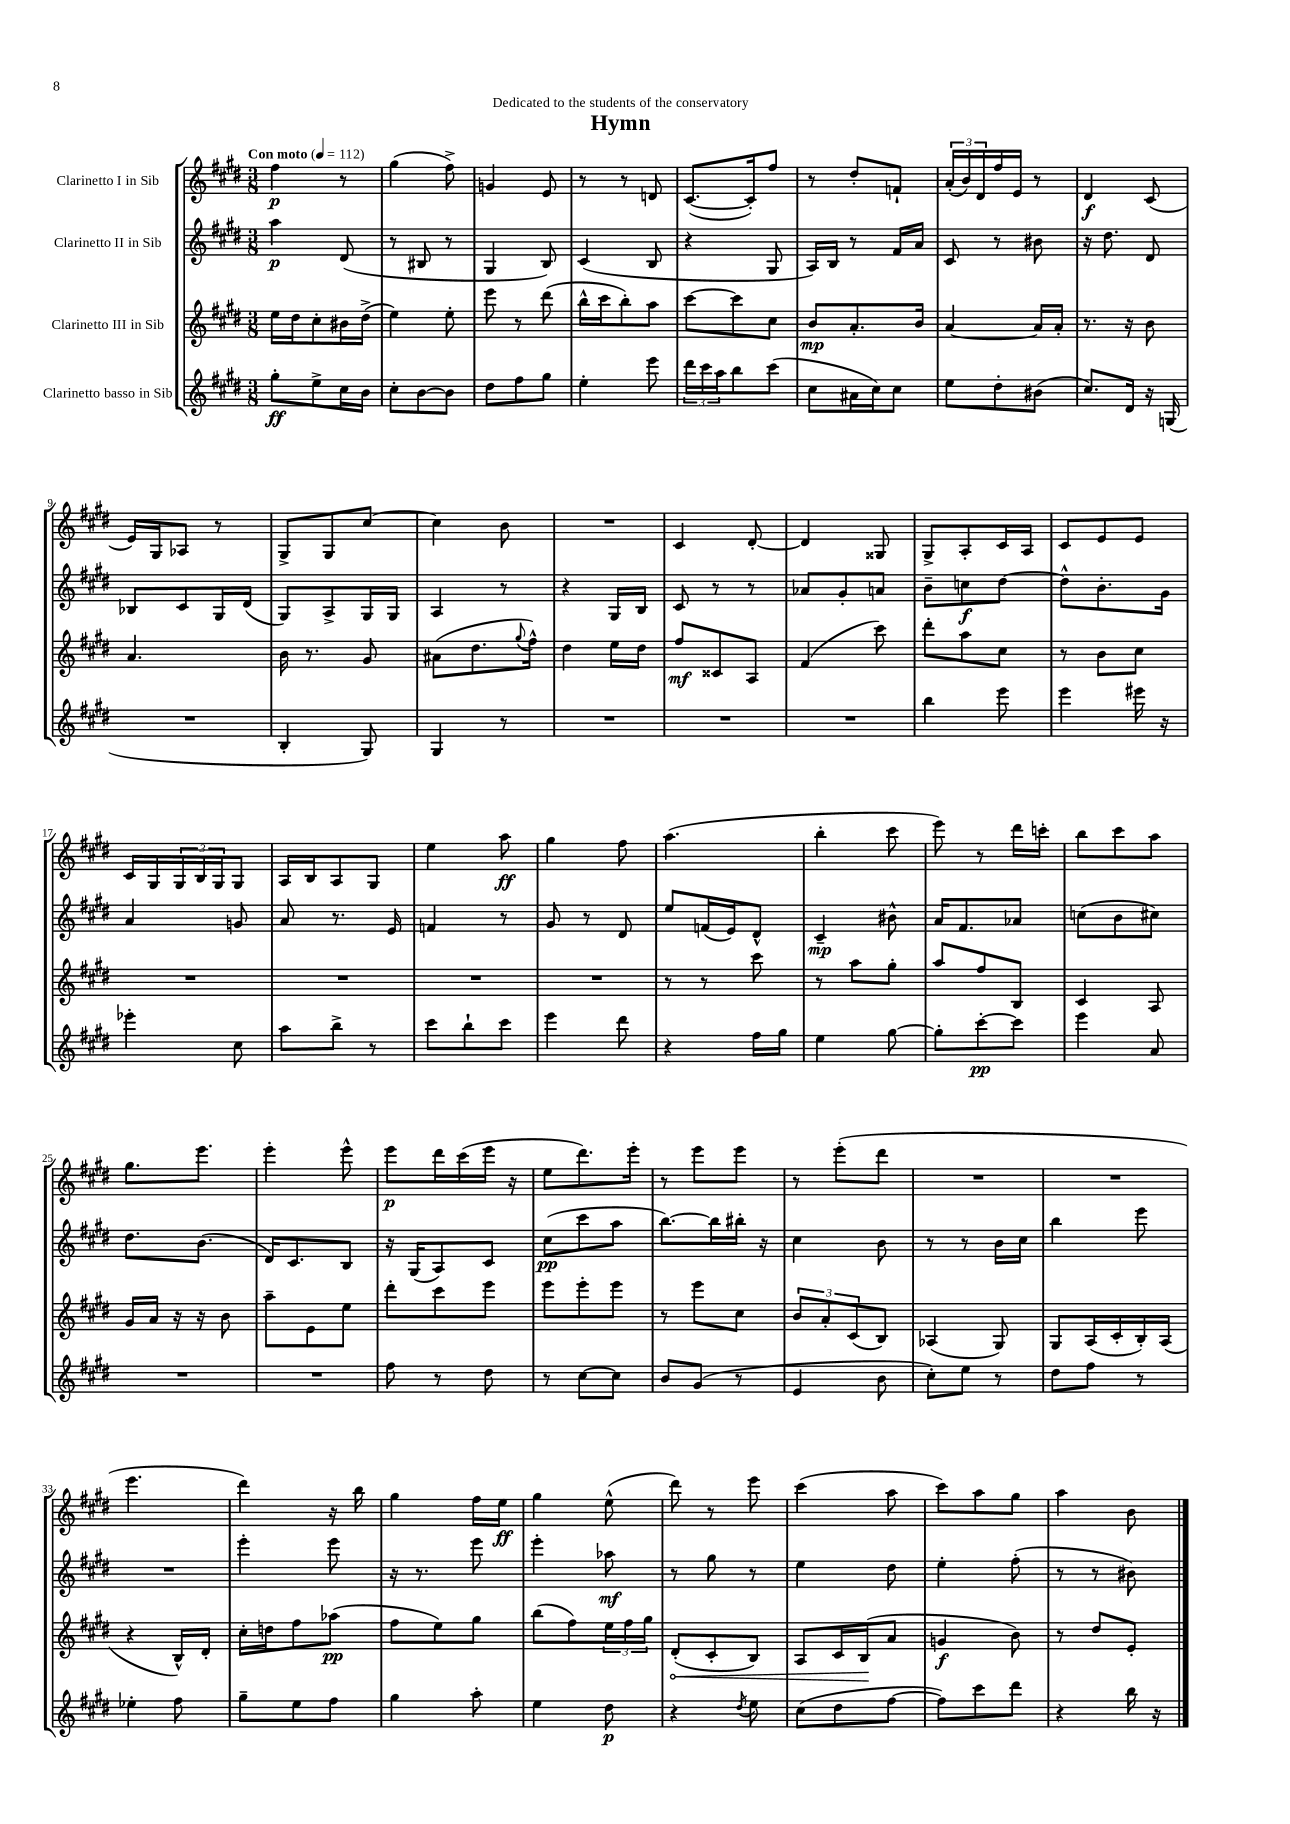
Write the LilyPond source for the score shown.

\header { title = "Hymn" dedication = "Dedicated to the students of the conservatory" }
<<
\new StaffGroup <<
\new Staff = "s0" \with { instrumentName = "Clarinetto I in Sib" } {
    \clef treble \key e \major \numericTimeSignature \time 3/8 \tempo "Con moto" 4 = 112
    fis''4\p r8 |
    gis''4( fis''8->) |
    g'4 e'8 |
    r8 r8 d'8 |
    cis'8.~( cis'16-.) fis''8 |
    r8 dis''8-. f'8-! |
    \tuplet 3/2 { a'16-.( b'16) dis'16 } fis''16 e'16 r8 |
    dis'4\f cis'8( |
    e'16) gis16 aes8 r8 |
    gis8-> gis8 cis''8~ |
    cis''4 b'8 |
    R4. |
    cis'4 dis'8~-. |
    dis'4 gisis8 |
    gis8-> a8-. cis'16 a16 |
    cis'8 e'8 e'8 |
    cis'16 gis16 \tuplet 3/2 { gis16 b16 gis16 } gis8 |
    a16 b16 a8 gis8 |
    e''4 a''8\ff |
    gis''4 fis''8 |
    a''4.( |
    b''4-. cis'''8 |
    e'''8) r8 dis'''16 c'''16-. |
    b''8 cis'''8 a''8 |
    gis''8. e'''8. |
    e'''4-. e'''8-^ |
    e'''8\p dis'''16 cis'''16( e'''16 r16 |
    e''8 dis'''8.) e'''16-. |
    r8 e'''8 e'''8 |
    r8 e'''8-.( dis'''8 |
    R4. |
    R4. |
    e'''4. |
    dis'''4) r16 b''16 |
    gis''4 fis''16 e''16\ff |
    gis''4 e''8-^( |
    dis'''8) r8 e'''8 |
    cis'''4( a''8 |
    cis'''8) a''8 gis''8 |
    a''4 b'8 \bar "|." |
}
\new Staff = "s1" \with { instrumentName = "Clarinetto II in Sib" } {
    \clef treble \key e \major \numericTimeSignature \time 3/8
    a''4\p dis'8( |
    r8 bis8 r8 |
    gis4 b8) |
    cis'4( b8 |
    r4 gis8 |
    a16) b16 r8 fis'16 a'16 |
    cis'8 r8 bis'8 |
    r16 dis''8. dis'8 |
    bes8 cis'8 gis16 dis'16( |
    gis8) a8-> gis16 gis16 |
    a4 r8 |
    r4 gis16 b16 |
    cis'8 r8 r8 |
    aes'8 gis'8-. a'8 |
    b'8-- c''8\f dis''8~ |
    dis''8-^ b'8.-. gis'16 |
    a'4 g'8 |
    a'8 r8. e'16 |
    f'4 r8 |
    gis'8 r8 dis'8 |
    e''8 f'16( e'16) dis'8-^ |
    cis'4--\mp bis'8-^ |
    a'16 fis'8. aes'8 |
    c''8( b'8 cis''8) |
    dis''8. b'8.( |
    dis'16) cis'8. b8 |
    r16 gis16( a8) cis'8 |
    cis''8\pp( cis'''8 a''8 |
    b''8.~) b''16 bis''16-. r16 |
    cis''4 b'8 |
    r8 r8 b'16 cis''16 |
    b''4 e'''8 |
    R4. |
    e'''4-. e'''8 |
    r16 r8. e'''8 |
    e'''4-. aes''8\mf |
    r8 gis''8 r8 |
    e''4 dis''8 |
    e''4-. fis''8-.( |
    r8 r8 bis'8) \bar "|." |
}
\new Staff = "s2" \with { instrumentName = "Clarinetto III in Sib" } {
    \clef treble \key e \major \numericTimeSignature \time 3/8
    e''16 dis''16 cis''8-. bis'16 dis''16->( |
    e''4) e''8-. |
    e'''8 r8 dis'''8( |
    b''16-^ cis'''16 b''8-.) a''8 |
    cis'''8~ cis'''8 cis''8 |
    b'8\mp a'8.-. b'16 |
    a'4~ a'16 a'16-. |
    r8. r16 b'8 |
    a'4. |
    b'16 r8. gis'8 |
    ais'8( dis''8. \appoggiatura { gis''8 } fis''16-^) |
    dis''4 e''16 dis''16 |
    fis''8\mf cisis'8 a8 |
    fis'4( cis'''8) |
    dis'''8-. a''8 cis''8 |
    r8 b'8 cis''8 |
    R4. |
    R4. |
    R4. |
    R4. |
    r8 r8 cis'''8 |
    r8 a''8 gis''8-. |
    a''8 fis''8 b8 |
    cis'4 a8 |
    gis'16 a'16 r16 r16 b'8 |
    a''8-- e'8 e''8 |
    dis'''8-. cis'''8 e'''8 |
    e'''8 e'''8-. e'''8 |
    r8 e'''8 cis''8 |
    \tuplet 3/2 { b'8 a'8-. cis'8( } b8) |
    aes4( gis8) |
    gis8 a16( cis'16-. b16-.) a16( |
    r4 b16-^) dis'16-. |
    cis''16-. d''16 fis''8 aes''8\pp( |
    fis''8 e''8) gis''8 |
    b''8( fis''8) \tuplet 3/2 { e''16 fis''16 gis''16 } |
    \once \override Hairpin.circled-tip = ##t dis'8-.\<( cis'8-. b8) |
    a8 cis'16 b16\!( a'8 |
    g'4\f b'8) |
    r8 dis''8 e'8-. \bar "|." |
}
\new Staff = "s3" \with { instrumentName = "Clarinetto basso in Sib" } {
    \clef treble \key e \major \numericTimeSignature \time 3/8
    gis''8-.\ff e''8-> cis''16 b'16 |
    cis''8-. b'8~ b'8 |
    dis''8 fis''8 gis''8 |
    e''4-. e'''8 |
    \tuplet 3/2 { dis'''16 cis'''16 a''16 } b''8 cis'''8( |
    cis''8 ais'16 cis''16) cis''8 |
    e''8 dis''8-. bis'8( |
    cis''8.) dis'16 r16 g16( |
    R4. |
    b4-. gis8) |
    gis4 r8 |
    R4. |
    R4. |
    R4. |
    b''4 e'''8 |
    e'''4 eis'''16 r16 |
    ees'''4-. cis''8 |
    a''8 b''8-> r8 |
    cis'''8 b''8-! cis'''8 |
    e'''4 dis'''8 |
    r4 fis''16 gis''16 |
    e''4 gis''8~ |
    gis''8-. cis'''8~-.\pp cis'''8 |
    e'''4 a'8 |
    R4. |
    R4. |
    fis''8 r8 dis''8 |
    r8 cis''8~ cis''8 |
    b'8 gis'8( r8 |
    e'4 b'8 |
    cis''8-.) e''8 r8 |
    dis''8 fis''8 r8 |
    ees''4-. fis''8 |
    gis''8-- e''8 fis''8 |
    gis''4 a''8-. |
    e''4 dis''8\p |
    r4 \acciaccatura { dis''8 } e''8 |
    cis''8( dis''8 fis''8~ |
    fis''8) cis'''8 dis'''8 |
    r4 b''16 r16 \bar "|." |
}
>>
>>
